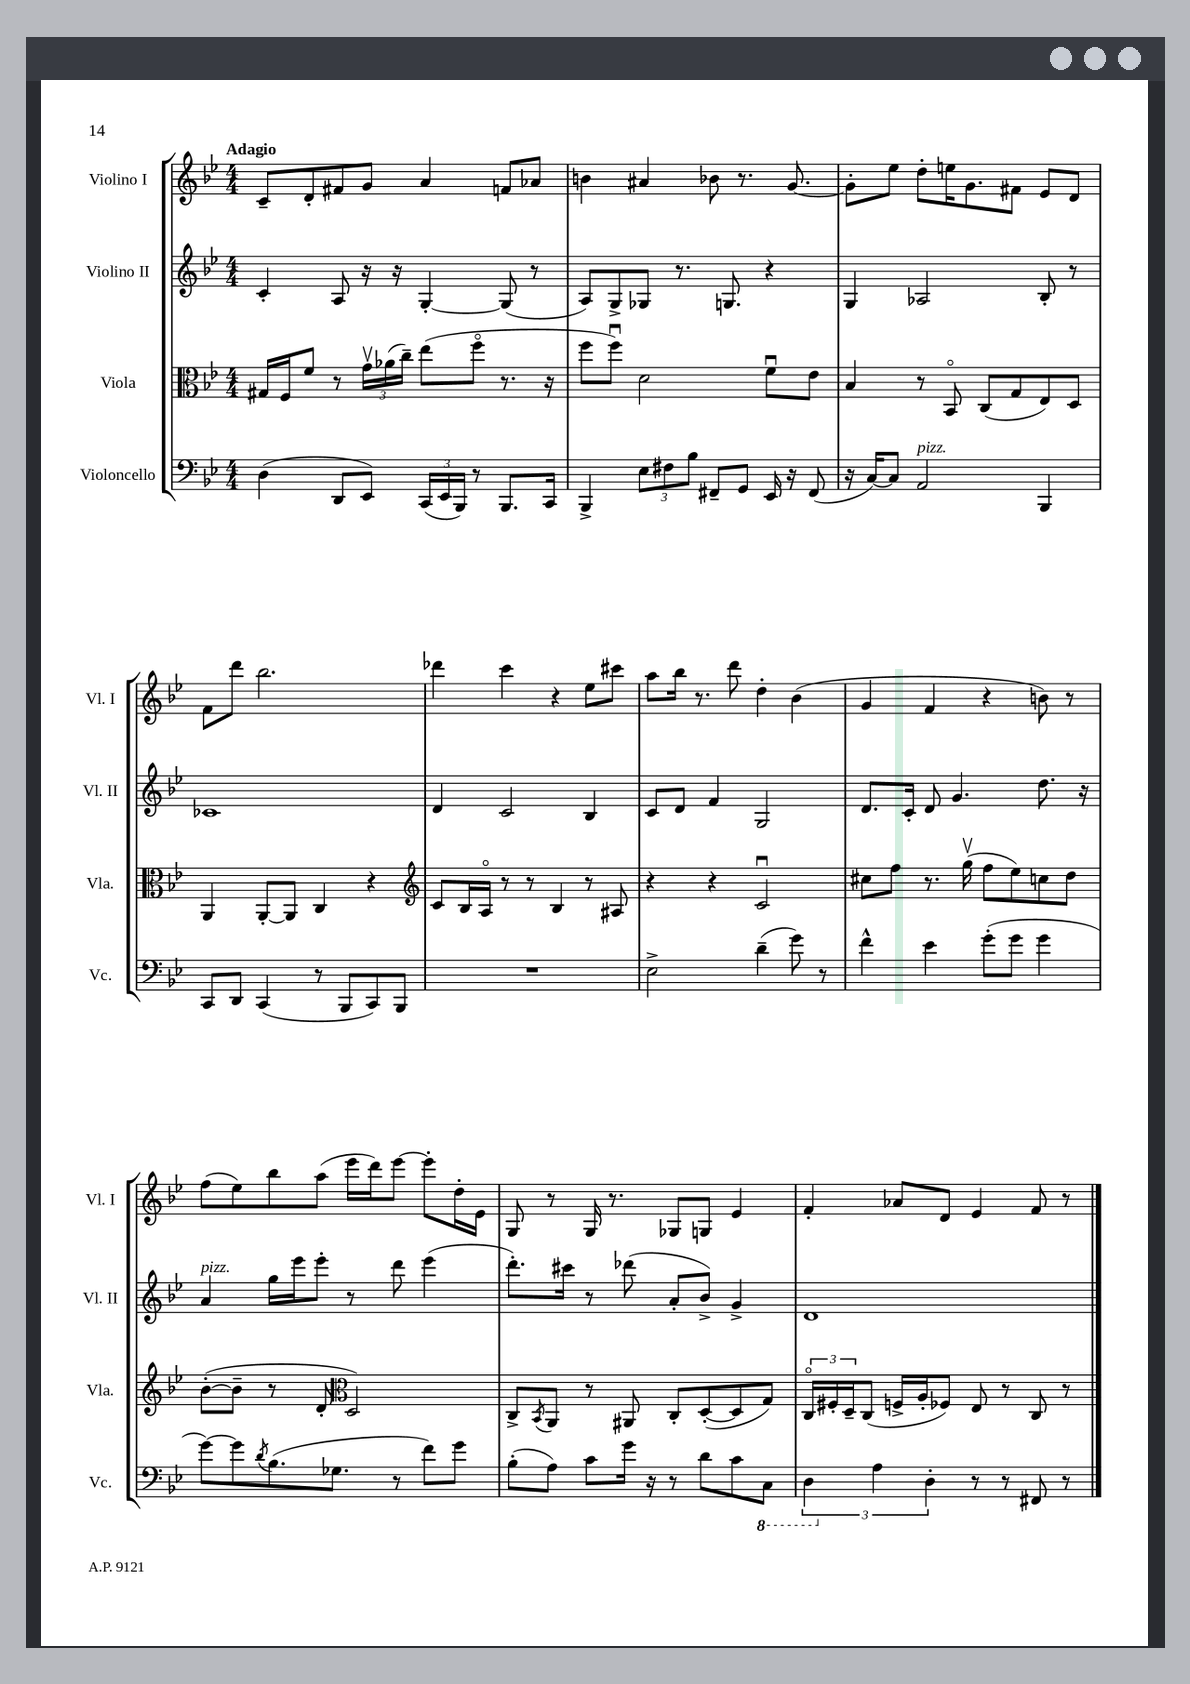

**kern	**kern	**kern	**kern
*part4	*part3	*part2	*part1
*staff4	*staff3	*staff2	*staff1
*I"Violoncello	*I"Viola	*I"Violino II	*I"Violino I
*I'Vc.	*I'Vla.	*I'Vl. II	*I'Vl. I
*clefF4	*clefC3	*clefG2	*clefG2
*k[b-e-]	*k[b-e-]	*k[b-e-]	*k[b-e-]
*M4/4	*M4/4	*M4/4	*M4/4
=1	=1	=1	=1
!	!	!	!LO:TX:a:B:t=Adagio
(4D\	16G#X/LL	4c'/	8c~/L
.	16F/J	.	.
.	8f/J	.	8d'/
8DD/L	8r	8A/	8f#X/
8EE-/J)	24gv\LL	16r	8g/J
.	(24a-X\	.	.
.	.	16r	.
.	24cc~\JJ)	.	.
(24CC/LL	(8ee-\L	[4G'/	4a/
24EE-/	.	.	.
24BBB-/JJ)	.	.	.
8r	8ff\J	.	.
8.BBB-/L	8.r	(8G/]	8fn/L
.	.	8r	8a-X/J
16CC/Jk	16r	.	.
=2	=2	=2	=2
4BBB-^/	8ff\L	8A/L)	4bn\
.	8ffu\J)	8G^/	.
12E-\L	2d\	8G-X/J	4a#X/
12F#X\	.	.	.
.	.	8.r	.
12B-\J	.	.	.
8FF#X~/L	.	.	8b-X\
.	.	8.Gn/	.
8GG/J	.	.	8.r
16EE-/	8fu\L	4r	.
16r	.	.	[8.g/
(8FF#/	8e-\J	.	.
=3	=3	=3	=3
16r	4B-/	4G/	8g'\L]
[16C/KL)	.	.	.
8C/J]	.	.	8ee-\J
!LO:TX:a:i:t=pizz.	!	!	!
2AA/	8r	2A-X/	8dd'\L
.	8BB-/	.	16een\K
.	.	.	8.g\
.	(8C/L	.	.
.	8G/	.	8f#X\J
4BBB-/	8E-/)	8B-'/	8e-/L
.	8D/J	8r	8d/J
!!LO:LB:g=z
=4	=4	=4	=4
8CC/L	4AA/	1c-X	8f\L
8DD/J	.	.	8ddd\J
(4CC/	[8AA'/L	.	2.bb-\
.	8AA/J]	.	.
8r	4C/	.	.
8BBB-/L	.	.	.
8CC/)	4r	.	.
8BBB-/J	.	.	.
=5	=5	=5	=5
*	*clefG2	*	*
1r	8c/L	4d/	4ddd-X\
.	16B-/L	.	.
.	16A/JJ	.	.
.	8r	2c/	4ccc\
.	8r	.	.
.	4B-/	.	4r
.	8r	4B-/	8ee-\L
.	8A#X/	.	8ccc#X\J
=6	=6	=6	=6
2E-^\	4r	8c/L	8aa\L
.	.	8d/J	16bb-\Jk
.	.	.	8.r
.	4r	4f/	.
.	.	.	8ddd\
(4d~\	2cu/	2G/	4dd'\
8g\)	.	.	(4b-\
8r	.	.	.
=7	=7	=7	=7
4f^^\	8cc#X\L	8.d/L	4g/
.	8ff\J	.	.
.	.	16c'/Jk	.
4e-\	8.r	8d/	4f/
.	.	4.g/	.
.	(16ggv\	.	.
(8g'\L	8ff\L	.	4r
8g\J	8ee-\)	.	.
4g\	8ccn\	8.dd\	8bn\)
.	8dd\J	.	8r
.	.	16r	.
!!LO:LB:g=z
=8	=8	=8	=8
!	!	!LO:TX:a:i:t=pizz.	!
[8g\L)	([8b-'\L	4a/	(8ff\L
8g\]	8b-~\J]	.	8ee-\)
8qd/	.	.	.
(8.B-\	8r	16gg\LL	8bb-\
.	.	16eee-\J	.
.	8d'/	8eee-'\J	(8aa\J
8.G-X\J	.	.	.
*	*clefC3	*	*
.	2D/)	8r	16eee-\LL
.	.	.	16ddd\J)
8r	.	8ddd\	[8eee-\J
8f\L)	.	(4eee-\	8eee-'\L]
8g\J	.	.	16dd'\L
.	.	.	16e-\JJ
=9	=9	=9	=9
(8B-'\L	8C^/L	8.ddd'\L)	8G/
.	8qBB-/	.	.
8A\J)	8AA/J	.	8r
.	.	16ccc#X\Jk	.
8c\L	8r	8r	16G/
.	.	.	8.r
16g\Jk	8AA#X/	(8ddd-X\	.
16r	.	.	.
8r	8C'/L	8a'/L	8G-X/L
8d\L	([8D'/	8b-^/J)	8Gn/J
8c\	8D/]	4g^/	4e-/
*8ba	*	*	*
8CC\J	8G/J)	.	.
=10	=10	=10	=10
6DD\	24C/LL	1d	4f'/
.	24F#X'/	.	.
.	24D~/J	.	.
.	(8C/J	.	.
*X8ba	*	*	*
6A\	.	.	.
.	16Fn^/LL	.	8a-X/L
.	16A'/J	.	.
6D'\	.	.	.
.	8F-X/J)	.	8d/J
8r	8E-/	.	4e-/
8r	8r	.	.
8FF#X/	8C/	.	8f/
8r	8r	.	8r
==	==	==	==
*-	*-	*-	*-
